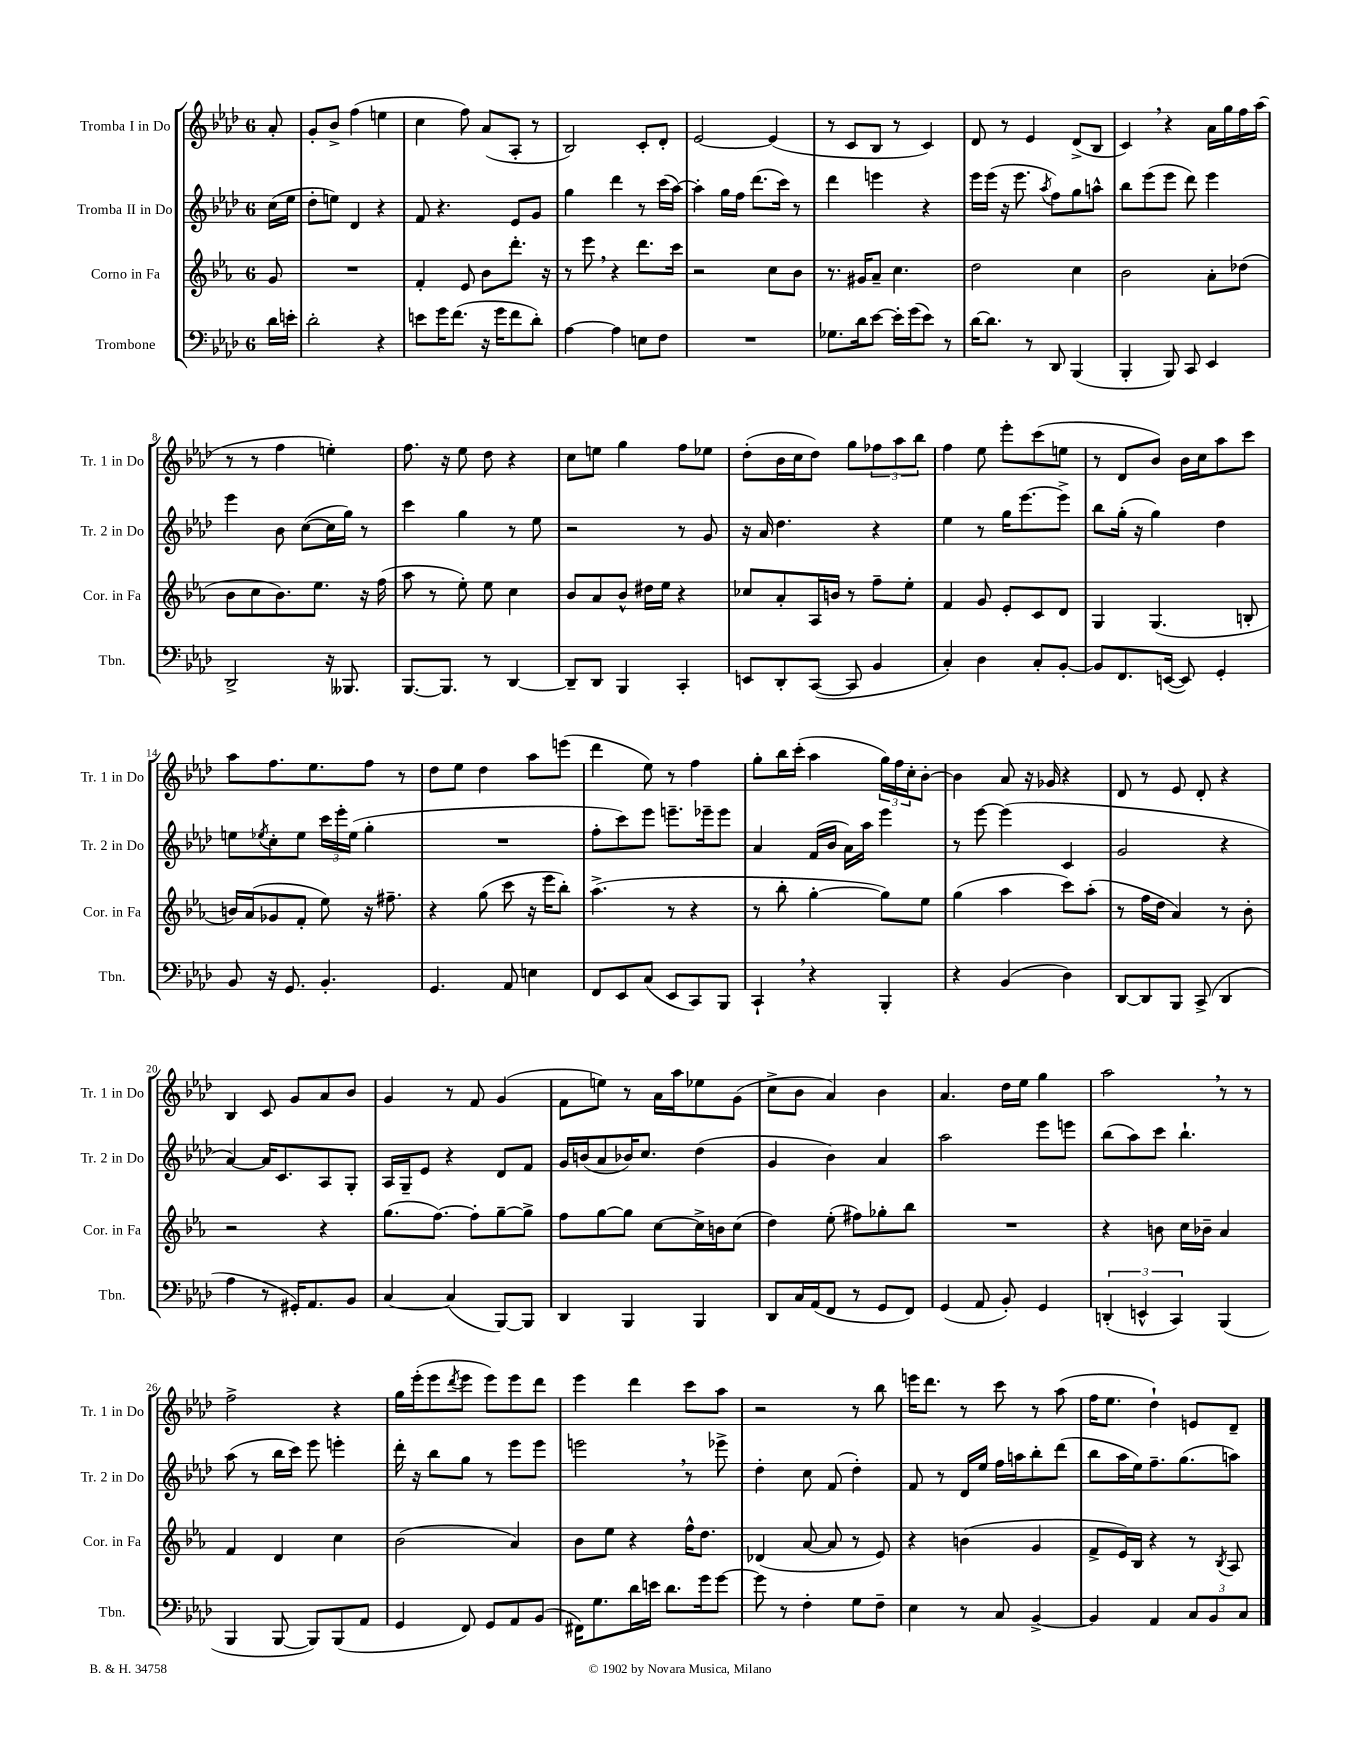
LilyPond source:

<<
\new StaffGroup <<
\new Staff = "s0" \with { instrumentName = "Tromba I in Do" shortInstrumentName = "Tr. 1 in Do" } {
    \clef treble \key aes \major \once \override Staff.TimeSignature.style = #'single-digit \time 6/8 \partial 8
    aes'8-. |
    g'8-. bes'8-> f''4( e''4 |
    c''4 f''8) aes'8( aes8-. r8 |
    bes2) c'8-. des'8-. |
    ees'2~ ees'4( |
    r8 c'8 bes8 r8 c'4) |
    des'8 r8 ees'4 des'8->( bes8 |
    c'4) \breathe r4 aes'16 g''16 f''16 aes''16( |
    r8 r8 f''4 e''4-.) |
    f''8. r16 ees''8 des''8 r4 |
    c''8 e''8 g''4 f''8 ees''8 |
    des''8-.( bes'16 c''16 des''8) g''8 \tuplet 3/2 { fes''8 aes''8 bes''8 } |
    f''4 ees''8 ees'''8-. c'''8( e''8 |
    r8 des'8 bes'8) bes'16 c''16 aes''8 c'''8 |
    aes''8 f''8. ees''8. f''8 r8 |
    des''8 ees''8 des''4 aes''8 e'''8( |
    des'''4 ees''8) r8 f''4 |
    g''8-. bes''16 c'''16-.( aes''4 \tuplet 3/2 { g''16) f''16 c''16-. } bes'8~-. |
    bes'4 aes'8 r16 ges'16 r4 |
    des'8 r8 ees'8 des'8-. r4 |
    bes4 c'8 g'8 aes'8 bes'8 |
    g'4 r8 f'8 g'4( |
    f'8 e''8) r8 aes'16 aes''16 ees''8 g'8( |
    c''8-> bes'8 aes'4) bes'4 |
    aes'4. des''16 ees''16 g''4 |
    aes''2 \breathe r8 r8 |
    f''2-> r4 |
    g''16 ees'''16-.( ees'''8 \acciaccatura { des'''8 } ees'''8 ees'''8) ees'''8 des'''8 |
    ees'''4 des'''4 c'''8 aes''8 |
    r2 r8 bes''8 |
    e'''16 des'''8. r8 c'''8 r8 aes''8( |
    f''16 ees''8. des''4-!) e'8 des'8-- \bar "|." |
}
\new Staff = "s1" \with { instrumentName = "Tromba II in Do" shortInstrumentName = "Tr. 2 in Do" } {
    \clef treble \key aes \major \once \override Staff.TimeSignature.style = #'single-digit \time 6/8 \partial 8
    c''16( ees''16 |
    des''8-. e''8) des'4 r4 |
    f'8 r4. ees'8 g'8 |
    g''4 des'''4 r8 c'''16( aes''16~) |
    aes''4-. g''16 f''16 des'''8.( c'''16) r8 |
    des'''4 e'''4 r4 |
    ees'''16 ees'''16( r16 ees'''8. \acciaccatura { aes''8 } f''8) g''8 a''8-^ |
    bes''8 ees'''8( ees'''8 des'''8) ees'''4 |
    ees'''4 bes'8 c''8~( c''16 g''16) r8 |
    c'''4 g''4 r8 ees''8 |
    r2 r8 g'8 |
    r16 aes'16 des''4. r4 |
    ees''4 r8 g''16 ees'''8.~ ees'''8-> |
    bes''8 g''16-.( r16 g''4) des''4 |
    e''8 \acciaccatura { ees''8 } c''8-. ees''8 \tuplet 3/2 { c'''16 ees'''16-. ees''16( } g''4-. |
    R2. |
    f''8-. c'''8) ees'''8 e'''8.-- ees'''16-- ees'''8 |
    aes'4 f'16( bes'16 aes'16) aes''16 ees'''4 |
    r8 ees'''8~ ees'''4( c'4 |
    g'2 r4 |
    aes'4~) aes'16 c'8. aes8 g8-. |
    aes16 g16-- ees'8 r4 des'8 f'8 |
    g'16 b'16( aes'8 bes'16) c''8. des''4( |
    g'4 bes'4) aes'4 |
    aes''2 ees'''8 e'''8 |
    bes''8( aes''8) c'''8 bes''4.-! |
    aes''8( r8 bes''16 c'''16) ees'''8 e'''4-. |
    des'''16-. r16 bes''8 g''8 r8 ees'''8 ees'''8 |
    e'''2 \breathe r8 ees'''8-> |
    des''4-. c''8 f'8( des''4-.) |
    f'8 r8 des'16 ees''16 f''16 a''16 bes''8-. des'''8( |
    bes''8 aes''16 ees''16) f''8.-- g''8.( a''8) \bar "|." |
}
\new Staff = "s2" \with { instrumentName = "Corno in Fa" shortInstrumentName = "Cor. in Fa" } {
    \clef treble \key ees \major \once \override Staff.TimeSignature.style = #'single-digit \time 6/8 \partial 8
    g'8 |
    R2. |
    f'4-. ees'8 bes'8 d'''8.-. r16 |
    r8 ees'''8 \breathe r4 d'''8. c'''16 |
    r2 c''8 bes'8 |
    r8. gis'16 aes'8-- c''4. |
    d''2 c''4 |
    bes'2 aes'8-. des''8( |
    bes'8 c''8 bes'8.) ees''8. r16 f''16( |
    aes''8 r8 ees''8-.) ees''8 c''4 |
    bes'8 aes'8 bes'8-^ dis''16 ees''16 r4 |
    ces''8 aes'8-. aes16 b'16 r8 f''8-- ees''8-. |
    f'4 g'8 ees'8-. c'8 d'8 |
    g4 g4.( b8-. |
    b'16) aes'16( ges'8 f'8-. ees''8) r16 fis''8.-- |
    r4 g''8( c'''8 r16 ees'''16 bes''8-.) |
    aes''4.->( r8 r4 |
    r8 bes''8-. g''4~-. g''8) ees''8 |
    g''4( aes''4 c'''8) aes''8-.( |
    r8 f''16 d''16 aes'4) r8 bes'8-. |
    r2 r4 |
    g''8.( f''8.~) f''8-. g''8~-- g''8-> |
    f''8 g''8~ g''8 c''8~ c''16-> b'16 c''8( |
    d''4) ees''8-.( fis''8) ges''8-. bes''8 |
    R2. |
    r4 b'8 c''16 bes'16-- aes'4 |
    f'4 d'4 c''4 |
    bes'2( aes'4) |
    bes'8 ees''8 r4 f''16-^ d''8. |
    des'4( aes'8~ aes'8 r8 ees'8) |
    r4 b'4( g'4 |
    f'8-> ees'16) bes16 r4 r8 \acciaccatura { bes8 } aes8 \bar "|." |
}
\new Staff = "s3" \with { instrumentName = "Trombone" shortInstrumentName = "Tbn." } {
    \clef bass \key aes \major \once \override Staff.TimeSignature.style = #'single-digit \time 6/8 \partial 8
    des'16 e'16-. |
    des'2-. r4 |
    e'8 g'16 f'8.( r16 g'16 f'8 des'8-.) |
    aes4~ aes4 e8 f8 |
    R2. |
    ges8. des'16 ees'8~ ees'16-. g'16( ees'8) r8 |
    des'16~ des'8. r8 des,8 bes,,4( |
    bes,,4-. bes,,8) c,8 ees,4 |
    des,2-> r16 beses,,8. |
    bes,,8.~ bes,,8. r8 des,4~ |
    des,8-- des,8 bes,,4 c,4-. |
    e,8 des,8-. c,8~( c,8 bes,4 |
    c4-.) des4 c8-. bes,8~-. |
    bes,8 f,8. e,16~( e,8) g,4-. |
    bes,8 r16 g,8. bes,4.-. |
    g,4. aes,8 e4 |
    f,8 ees,8 c8( ees,8 c,8) bes,,8 |
    c,4-! \breathe r4 bes,,4-. |
    r4 bes,4( des4) |
    des,8~ des,8 bes,,8 c,8->( des,4 |
    aes4 r8 gis,16-.) aes,8. bes,8 |
    c4~ c4( bes,,8~) bes,,8 |
    des,4 bes,,4 bes,,4 |
    des,8 c16 aes,16( f,8 r8 g,8 f,8) |
    g,4( aes,8 bes,8-.) g,4 |
    \tuplet 3/2 { d,4-.( e,4-^ c,4) } bes,,4( |
    bes,,4 bes,,8~ bes,,8) bes,,8( aes,8 |
    g,4 f,8) g,8 aes,8 bes,8( |
    fis,16) g8. des'16 e'16 des'8. g'16 g'8~ |
    g'8 r8 f4-. g8 f8-- |
    ees4 r8 c8 bes,4~-> |
    bes,4 aes,4 \tuplet 3/2 { c8 bes,8 c8 } \bar "|." |
}
>>
>>
